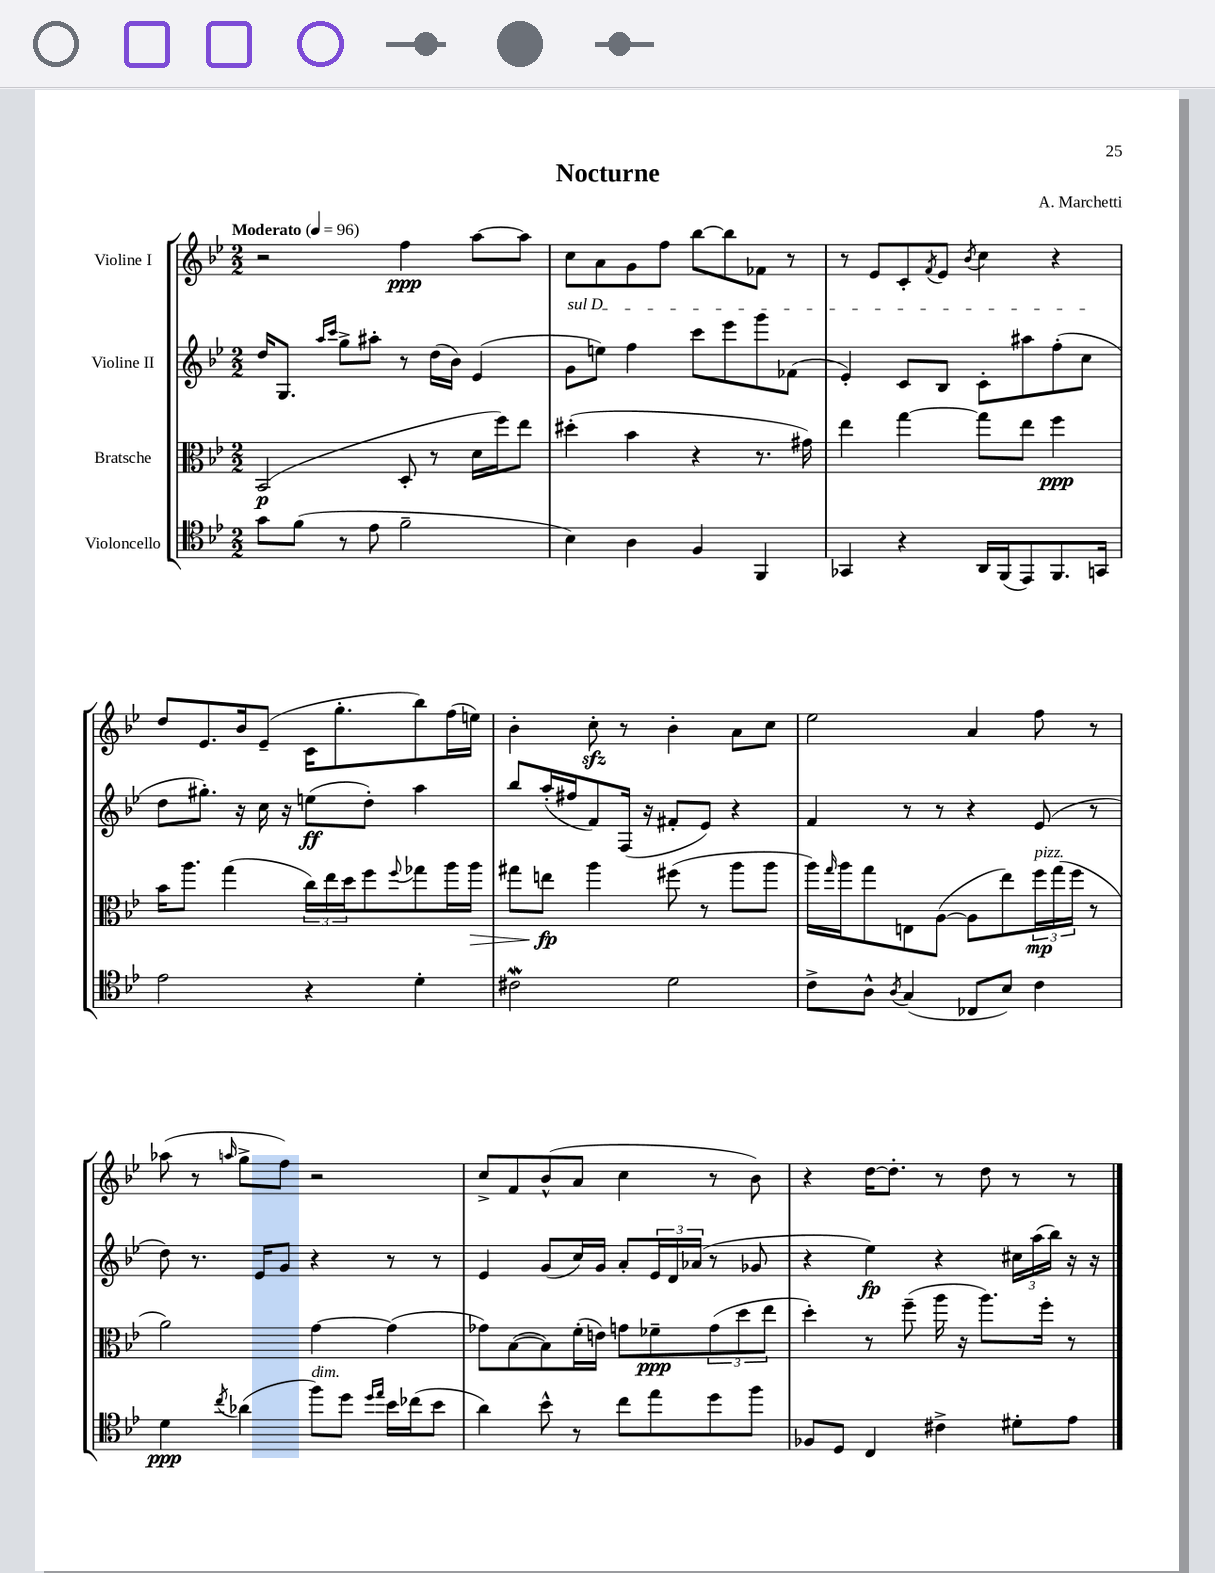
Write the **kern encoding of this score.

**kern	**kern	**kern	**kern
*staff4	*staff3	*staff2	*staff1
*clefC4	*clefC3	*clefG2	*clefG2
*k[b-e-]	*k[b-e-]	*k[b-e-]	*k[b-e-]
*M2/2	*M2/2	*M2/2	*M2/2
*MM96	*MM96	*MM96	*MM96
8g	(2BB-	16dd	2r
.	.	8.G	.
(8f	.	.	.
.	.	16qqaa	.
.	.	16qqccc	.
8r	.	8gg^	.
8e-	.	8aa#'	.
2f~	8D'	8r	4ff
.	8r	(16dd	.
.	.	16b-)	.
.	16d	(4e-	[8aa
.	16ff)	.	.
.	8ee-	.	8aa]
=	=	=	=
4B-)	(4dd#'	8g	8cc
.	.	8ee)	8a
4A	4b-	4ff	8g
.	.	.	8ff
4F	4r	8ccc	[8bb-
.	.	8eee-	8bb-]
4FF	8.r	8ggg	8f-
.	.	(8f-	8r
.	16g#)	.	.
=	=	=	=
4GG-	4ee-	4e-')	8r
.	.	.	8e-
4r	[4gg	8c	8c'
.	.	.	8qf
.	.	8B-	8e-
.	.	.	8qb-
16AA	8gg]	8c'	4cc
(16FF	.	.	.
8EE-)	8ee-	8aa#	.
8.FF	4ff	(8ff'	4r
.	.	8cc	.
16GG	.	.	.
=	=	=	=
2e-	16b-	8dd	8dd
.	8.aa	.	.
.	.	8.gg#')	8.e-
.	(4gg	.	.
.	.	16r	16b-
.	.	16cc	(8e-~
.	.	16r	.
4r	24cc)	(8ee	16c
.	24ee-	.	.
.	.	.	8.gg'
.	24dd	.	.
.	8ff	8dd')	.
.	8qqff	.	.
4d'	8gg-	4aa	8bb-)
.	16aa	.	(16ff
.	16aa	.	16ee)
=	=	=	=
2c#	8gg#	8bb-	4b-'
.	8ee	(16aa'	.
.	.	16ff#	.
.	4aa	8f)	8cc'
.	.	(16F	8r
.	.	16r	.
2d	(8ff#	8f#'	4b-'
.	8r	8e-)	.
.	8aa	4r	8a
.	8aa	.	8cc
=	=	=	=
8c^	16aa)	4f	2ee-
.	16qqgg	.	.
.	16aa	.	.
8A^^	8gg	.	.
8qA	.	.	.
(4G	8E	8r	.
.	([8A	8r	.
8C-	8A]	4r	4a
8B-)	8ee-)	.	.
4c	24ff	(8e-	8ff
.	(24gg	.	.
.	24ff	.	.
.	8r	8r	8r
=	=	=	=
4d	2a)	8dd)	(8aa-
.	.	8.r	8r
8qcc	.	.	16qqaa
(4a-	.	.	8gg^
.	.	16e-	.
.	.	8g	8ff)
8ff)	[4g	4r	2r
8dd	.	.	.
16qqdd	.	.	.
16qqee-	.	.	.
16b-	(4g]	8r	.
(16cc-	.	.	.
8b-	.	8r	.
=	=	=	=
4a)	8g-)	4e-	8cc^
.	([8B-	.	8f
8b-^^	8B-])	(8g	(8b-^^
8r	(16f'	16cc)	8a
.	16e)	16g	.
8cc	8g	8a'	4cc
8ee-	8f-~	24e-	.
.	.	24d	.
.	.	(24a-	.
8dd	(12g	8r	8r
.	12dd	.	.
8ff	.	8g-	8b-)
.	12ee-	.	.
=	=	=	=
8F-	4dd')	4r	4r
8D	.	.	.
4C	8r	4ee-)	[16dd
.	.	.	8.dd']
.	(8ff~	.	.
4c#^	16aa	4r	8r
.	16r	.	.
.	8.aa)	.	8dd
8d#'	.	24cc#	8r
.	.	(24aa	.
.	16ff'	.	.
.	.	24bb-)	.
8e-	8r	16r	8r
.	.	16r	.
==	==	==	==
*-	*-	*-	*-
